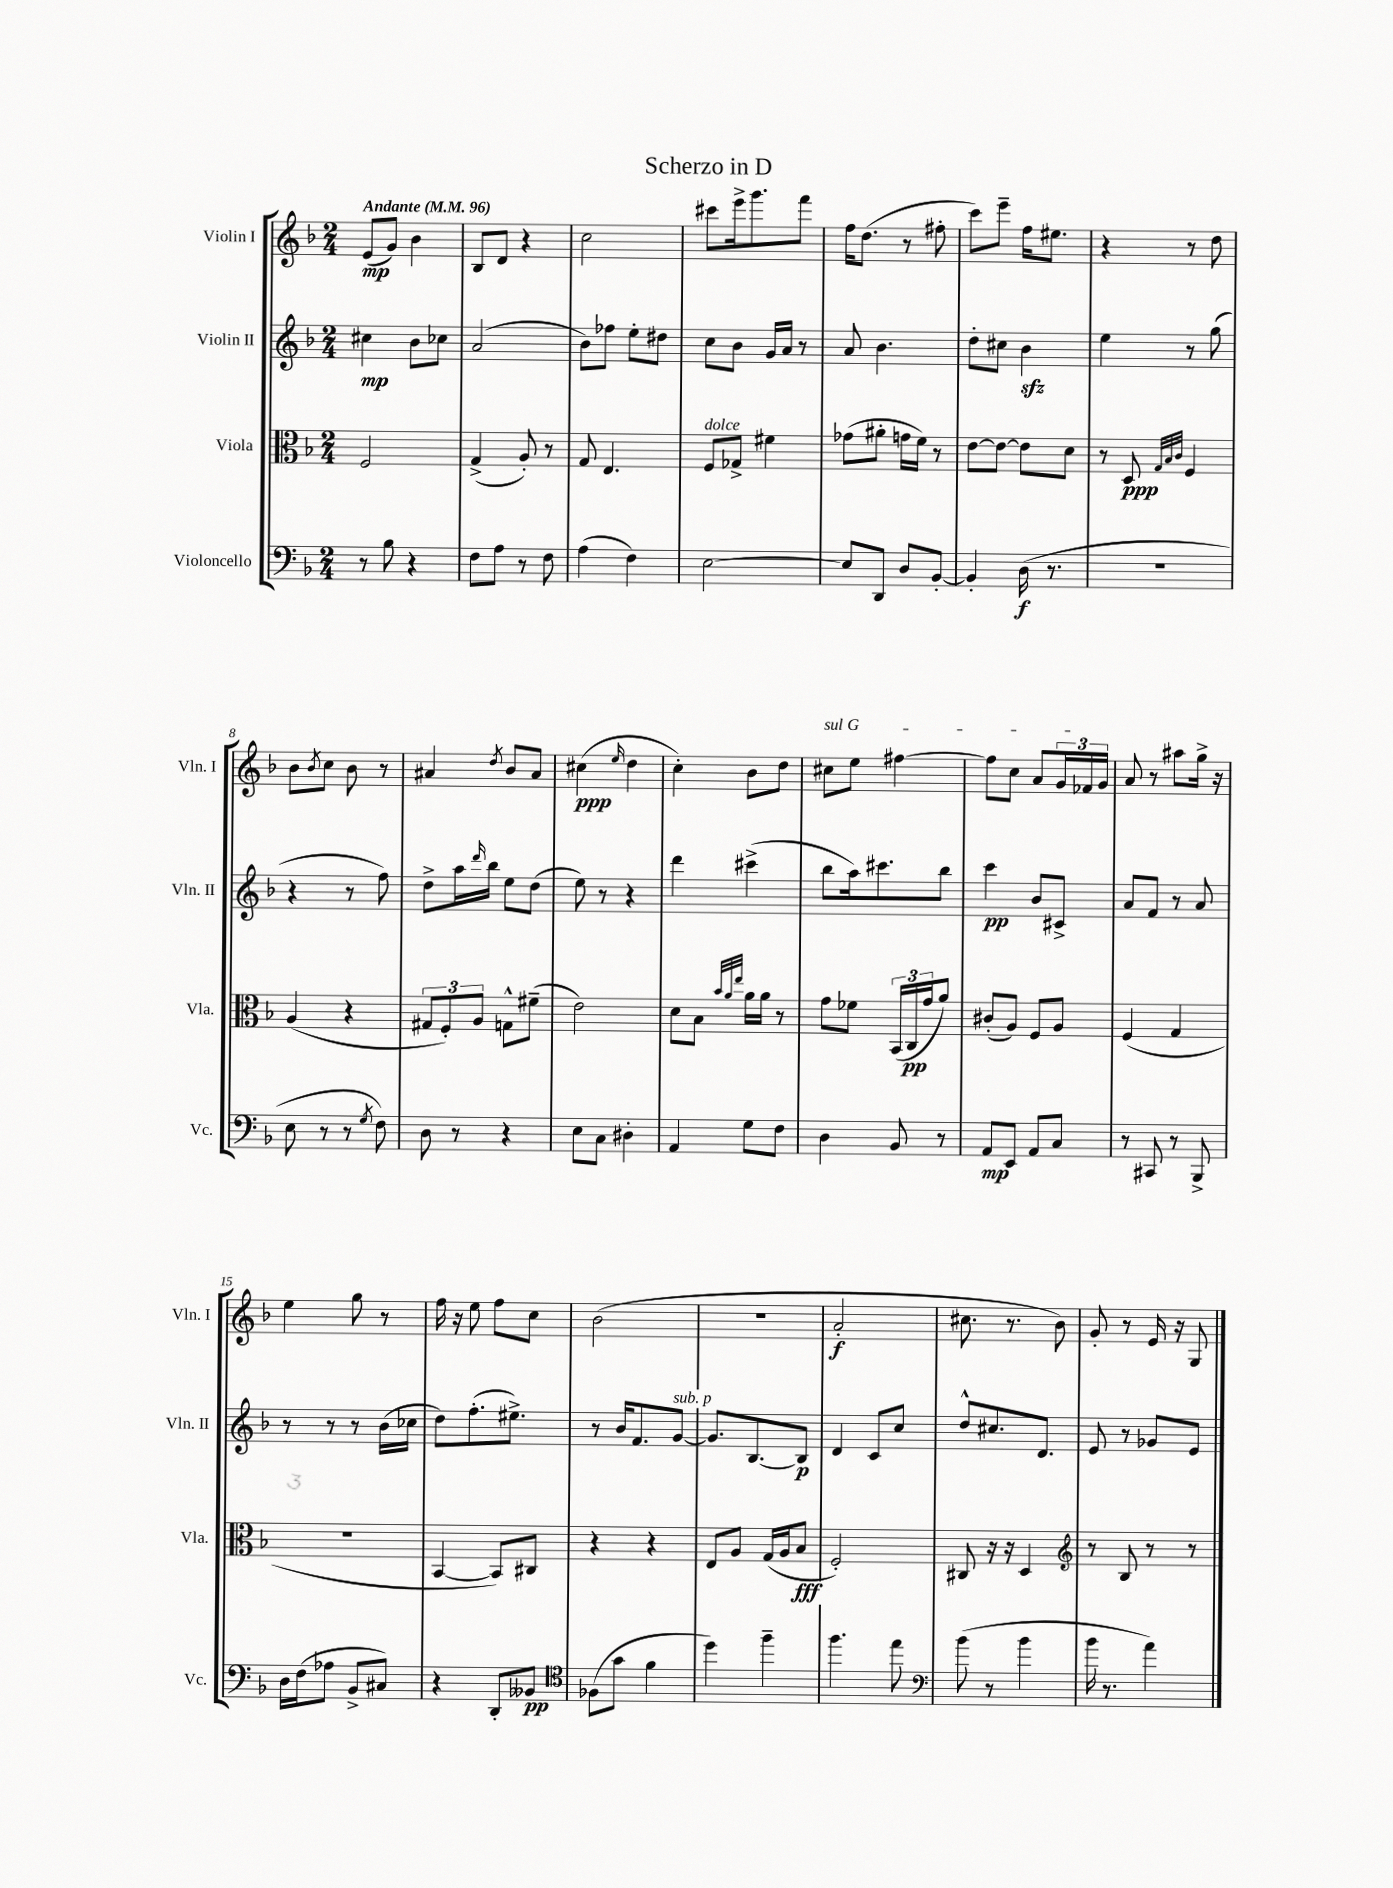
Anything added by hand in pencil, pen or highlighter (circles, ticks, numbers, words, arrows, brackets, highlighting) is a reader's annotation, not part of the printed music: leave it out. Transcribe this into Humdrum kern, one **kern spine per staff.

**kern	**kern	**kern	**kern
*staff4	*staff3	*staff2	*staff1
*clefF4	*clefC3	*clefG2	*clefG2
*k[b-]	*k[b-]	*k[b-]	*k[b-]
*M2/4	*M2/4	*M2/4	*M2/4
*MM96	*MM96	*MM96	*MM96
8r	2F/	4cc#\	(8e/L
8B-\	.	.	8g/J)
4r	.	8b-\L	4b-\
.	.	8cc-\J	.
=	=	=	=
8F\L	(4G^/	(2a/	8B-/L
8A\J	.	.	8d/J
8r	8A'/)	.	4r
8F\	8r	.	.
=	=	=	=
(4A\	8G/	8b-\L)	2cc\
.	4.E/	8ff-\J	.
4F\)	.	8ee'\L	.
.	.	8dd#\J	.
=	=	=	=
[2E\	8F/L	8cc\L	8ccc#\L
.	8G-^/J	8b-\J	16eee^\k
.	.	.	8.ggg\
.	4f#\	16g/LL	.
.	.	16a/JJ	.
.	.	8r	8fff\J
=	=	=	=
8E/]L	(8g-\L	8a/	16ff\LK
.	.	.	(8.dd\J
8DD/J	8a#'\J	4.b-\	.
8D/L	16g\LL	.	8r
.	16f\JJ)	.	.
[8BB-'/J	8r	.	8ff#'\
=	=	=	=
4BB-'/]	[8e\L	8dd'\L	8ccc\L)
.	8e\_J	8cc#\J	8eee~\J
(16D\	8e\]L	4b-\	16ff\LK
8.r	.	.	8.ee#\J
.	8d\J	.	.
=	=	=	=
2r	8r	4ee\	4r
.	8D/	.	.
.	32qqG/LLL	.	.
.	32qqB-/	.	.
.	32qqc/JJJ	.	.
.	4F/	8r	8r
.	.	(8gg\	8dd\
=	=	=	=
8E\	(4A/	4r	8b-\L
.	.	.	8qb-/
8r	.	.	8cc\J
8r	4r	8r	8b-\
8qG/	.	.	.
8F\)	.	8ff\)	8r
=	=	=	=
8D\	12G#/L	8dd^\L	4a#/
.	12F'/)	.	.
8r	.	16aa\L	.
.	12A/J	.	.
.	.	16qqddd/	.
.	.	16bb-\JJ	.
.	.	.	8qdd/
4r	8G^^\L	8ee\L	8b-/L
.	(8f#~\J	(8dd\J	8a#/J
=	=	=	=
8E\L	2e\)	8ee\)	(4cc#\
8C\J	.	8r	.
.	.	.	16qqee/
4D#'\	.	4r	4dd\
=	=	=	=
4AA/	8d\L	4ddd\	4cc'\)
.	8B-\J	.	.
.	32qqb-/LLL	.	.
.	32qqa/	.	.
.	32qqee/JJJ	.	.
8G\L	16a\LL	(4ccc#^\	8b-\L
.	16a\JJ	.	.
8F\J	8r	.	8dd\J
=	=	=	=
4D\	8g\L	8bb-\L	8cc#\L
.	8f-\J	16aa\k)	8ee\J
.	.	8.ccc#\	.
8BB-/	(24BB-/LL	.	[4ff#\
.	24C/	.	.
.	24g/J	.	.
8r	8a/J)	8bb-\J	.
=	=	=	=
8AA/L	(8c#'/L	4ccc\	8ff#\]L
8EE/J	8A/J)	.	8cc\J
8AA/L	8F/L	8b-/L	8a/L
8C/J	8A/J	8c#^/J	24g/L
.	.	.	24f-/
.	.	.	24g/JJ
=	=	=	=
8r	(4F/	8a/L	8a/
8CC#/	.	8f/J	8r
8r	4G/	8r	8aa#\L
8BBB-^/	.	8a/	16gg^\Jk
.	.	.	16r
=	=	=	=
16D\LL	2r	8r	4ee\
(16F\J	.	.	.
8A-\J	.	8r	.
8BB-^/L	.	8r	8gg\
8C#/J)	.	(16b-\LL	8r
.	.	16cc-\JJ	.
=	=	=	=
4r	[4BB-/	8dd\L)	16ff\
.	.	.	16r
.	.	(8.ff'\	8ee\
8DD'/L	8BB-/]L)	.	8ff\L
.	.	8.ee#^\J)	.
8BB--/J	8C#/J	.	8cc\J
=	=	=	=
*clefC4	*	*	*
(8F-\L	4r	8r	(2b-\
8g\J	.	16b-/LK	.
.	.	8.f/	.
4f\	4r	.	.
.	.	[8g/J	.
=	=	=	=
4dd\)	8E/L	8.g/]L	2r
.	8A/J	.	.
.	.	[8.B-/	.
4ff~\	(16G/LL	.	.
.	16A/J	.	.
.	8B-/J	8B-/]J	.
=	=	=	=
4.ff\	2F'/)	4d/	2a'/
.	.	8c/L	.
8ee\	.	8cc/J	.
=	=	=	=
*clefF4	*	*	*
(8b-\	8C#/	8dd^^/L	8.cc#\
8r	16r	8.cc#/	.
.	16r	.	8.r
4b-\	4D/	.	.
.	.	8.d/J	.
.	.	.	8b-\)
=	=	=	=
*	*clefG2	*	*
16b-\	8r	8e/	8g'/
8.r	.	.	.
.	8B-/	8r	8r
4a\)	8r	8g-/L	16e/
.	.	.	16r
.	8r	8e/J	8G/
==	==	==	==
*-	*-	*-	*-
